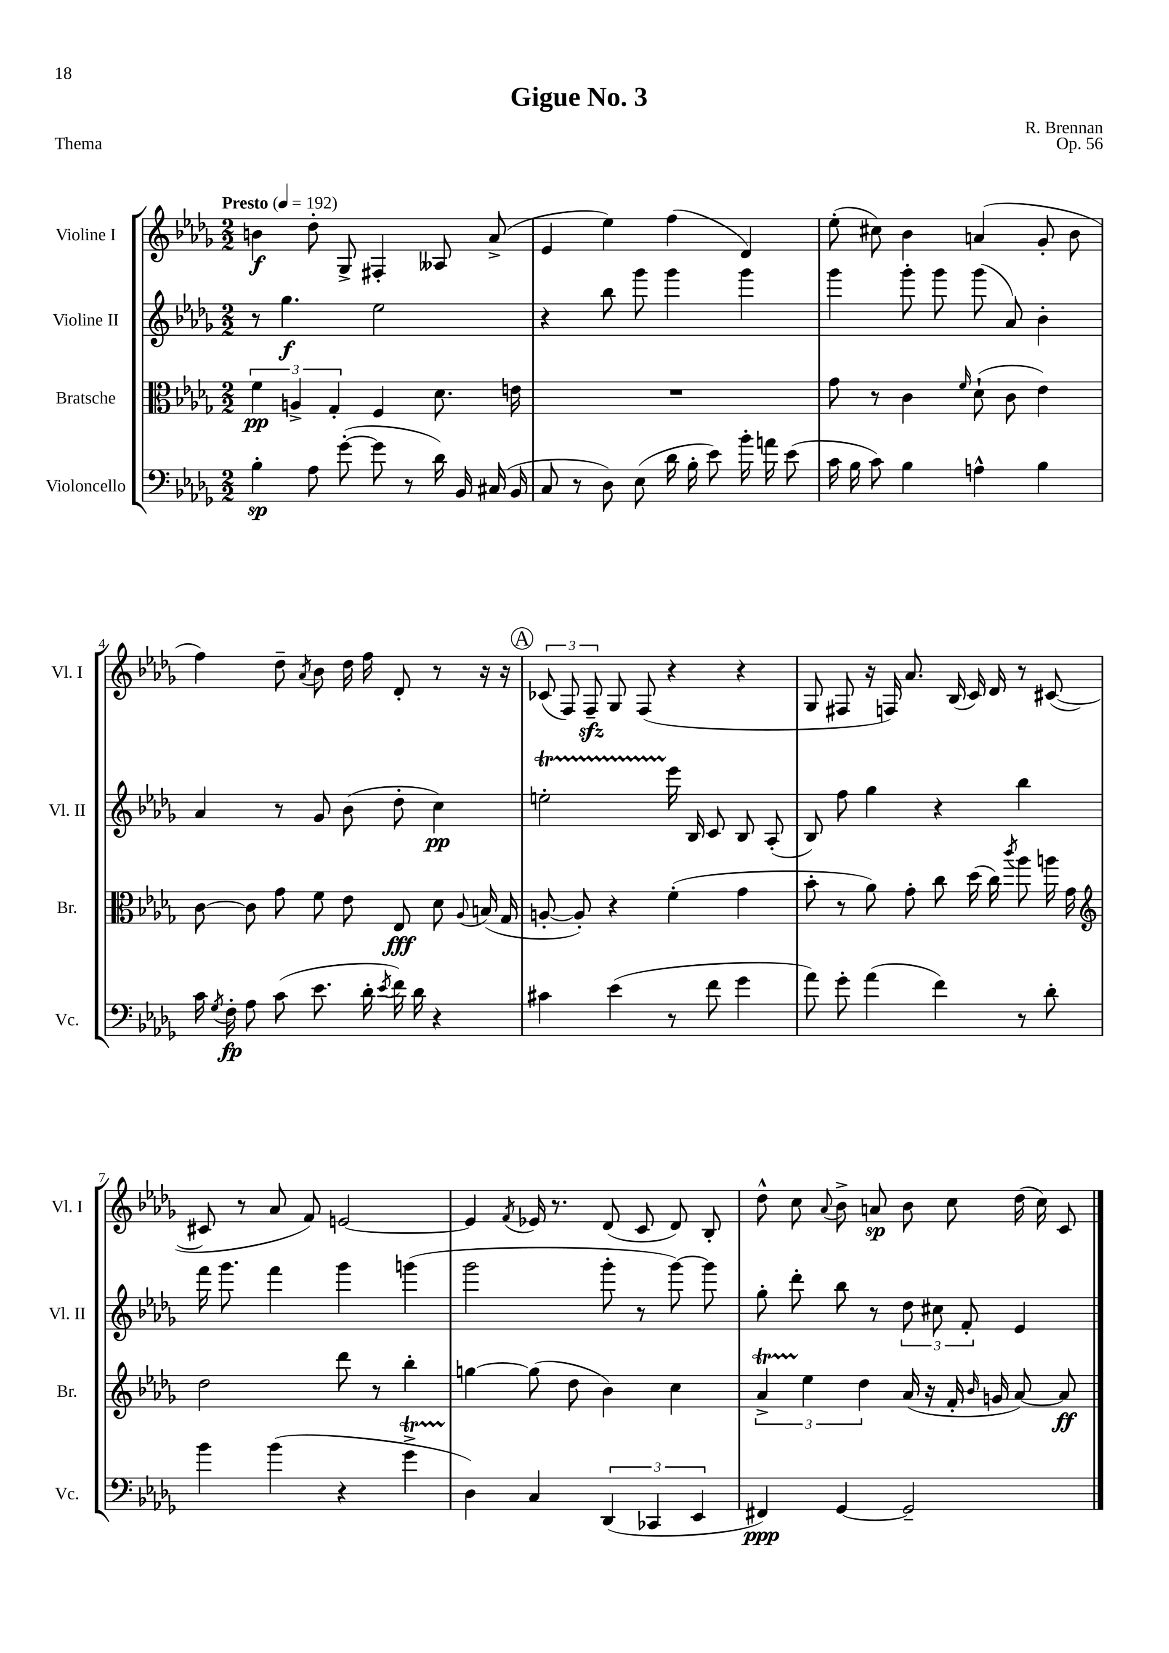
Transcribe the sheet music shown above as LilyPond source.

\header { title = "Gigue No. 3" composer = "R. Brennan" opus = "Op. 56" piece = "Thema" }
<<
\new StaffGroup <<
\new Staff = "s0" \with { instrumentName = "Violine I" shortInstrumentName = "Vl. I" } {
    \clef treble \key des \major \numericTimeSignature \time 2/2 \tempo "Presto" 4 = 192
    \autoBeamOff b'4\f des''8-. ges8-> fis4-. aeses8 aes'8->( |
    ees'4 ees''4) f''4( des'4) |
    ees''8-.( cis''8) bes'4 a'4( ges'8-. bes'8 |
    f''4) des''8-- \acciaccatura { aes'8 } bes'8 des''16 f''16 des'8-. r8 r16 r16 |
    \mark \markup { \circle "A" } \tuplet 3/2 { ces'8( f8) f8--\sfz } ges8 f8( r4 r4 |
    ges8 fis8 r16 f16) aes'8. bes16( c'16) des'16 r8 cis'8~( |
    cis'8 r8 aes'8 f'8) e'2~ |
    e'4 \acciaccatura { f'8 } ees'16 r8. des'8( c'8 des'8) bes8-. |
    des''8-^ c''8 \appoggiatura { aes'8 } bes'8-> a'8\sp bes'8 c''8 des''16( c''16) c'8 \bar "|." |
}
\new Staff = "s1" \with { instrumentName = "Violine II" shortInstrumentName = "Vl. II" } {
    \clef treble \key des \major \numericTimeSignature \time 2/2
    \autoBeamOff r8 ges''4.\f ees''2 |
    r4 bes''8 ges'''8 ges'''4 ges'''4 |
    ges'''4 ges'''8-. ges'''8 ges'''8( aes'8) bes'4-. |
    aes'4 r8 ges'8 bes'8( des''8-. c''4\pp) |
    \mark \markup { \circle "A" } e''2-.\startTrillSpan ees'''16\stopTrillSpan bes16 c'8 bes8 aes8-.( |
    bes8) f''8 ges''4 r4 bes''4 |
    f'''16 ges'''8. f'''4 ges'''4 g'''4( |
    ges'''2 ges'''8-. r8 ges'''8~) ges'''8 |
    ges''8-. des'''8-. bes''8 r8 \tuplet 3/2 { des''8 cis''8 f'8-. } ees'4 \bar "|." |
}
\new Staff = "s2" \with { instrumentName = "Bratsche" shortInstrumentName = "Br." } {
    \clef alto \key des \major \numericTimeSignature \time 2/2
    \autoBeamOff \tuplet 3/2 { f'4\pp a4-> ges4-. } f4 des'8. e'16 |
    R1 |
    ges'8 r8 c'4 \grace { f'16 } des'8-!( c'8 ees'4) |
    c'8~ c'8 ges'8 f'8 ees'8 ees8\fff des'8 \appoggiatura { aes8 } b16( ges16 |
    \mark \markup { \circle "A" } a8~-. a8-.) r4 f'4-.( ges'4 |
    bes'8-. r8 aes'8) ges'8-. c''8 des''16( c''16) \acciaccatura { c'''8 } aes''8 a''16 ges'16 |
    \clef treble des''2 des'''8 r8 bes''4-. |
    g''4~ g''8( des''8 bes'4) c''4 |
    \tuplet 3/2 { aes'4->\startTrillSpan ees''4\stopTrillSpan des''4 } aes'16( r16 f'16-. \grace { bes'16 } g'16 aes'8~) aes'8\ff \bar "|." |
}
\new Staff = "s3" \with { instrumentName = "Violoncello" shortInstrumentName = "Vc." } {
    \clef bass \key des \major \numericTimeSignature \time 2/2
    \autoBeamOff bes4-.\sp aes8 ges'8~-.( ges'8 r8 des'16) bes,16 cis16( bes,16 |
    c8 r8 des8) ees8( des'16 bes16-. ees'8) bes'16-. a'16 ees'8( |
    c'16 bes16 c'8) bes4 a4-^ bes4 |
    c'16 \acciaccatura { ges8 } f16-.\fp aes8 c'8( ees'8. des'16-. \acciaccatura { ees'8 } f'16) des'16 r4 |
    \mark \markup { \circle "A" } cis'4 ees'4( r8 f'8 ges'4 |
    aes'8) ges'8-. aes'4( f'4) r8 des'8-. |
    bes'4 bes'4( r4 ges'4->\startTrillSpan |
    des4\stopTrillSpan) c4 \tuplet 3/2 { des,4( ces,4 ees,4 } |
    fis,4\ppp) ges,4~ ges,2-- \bar "|." |
}
>>
>>
